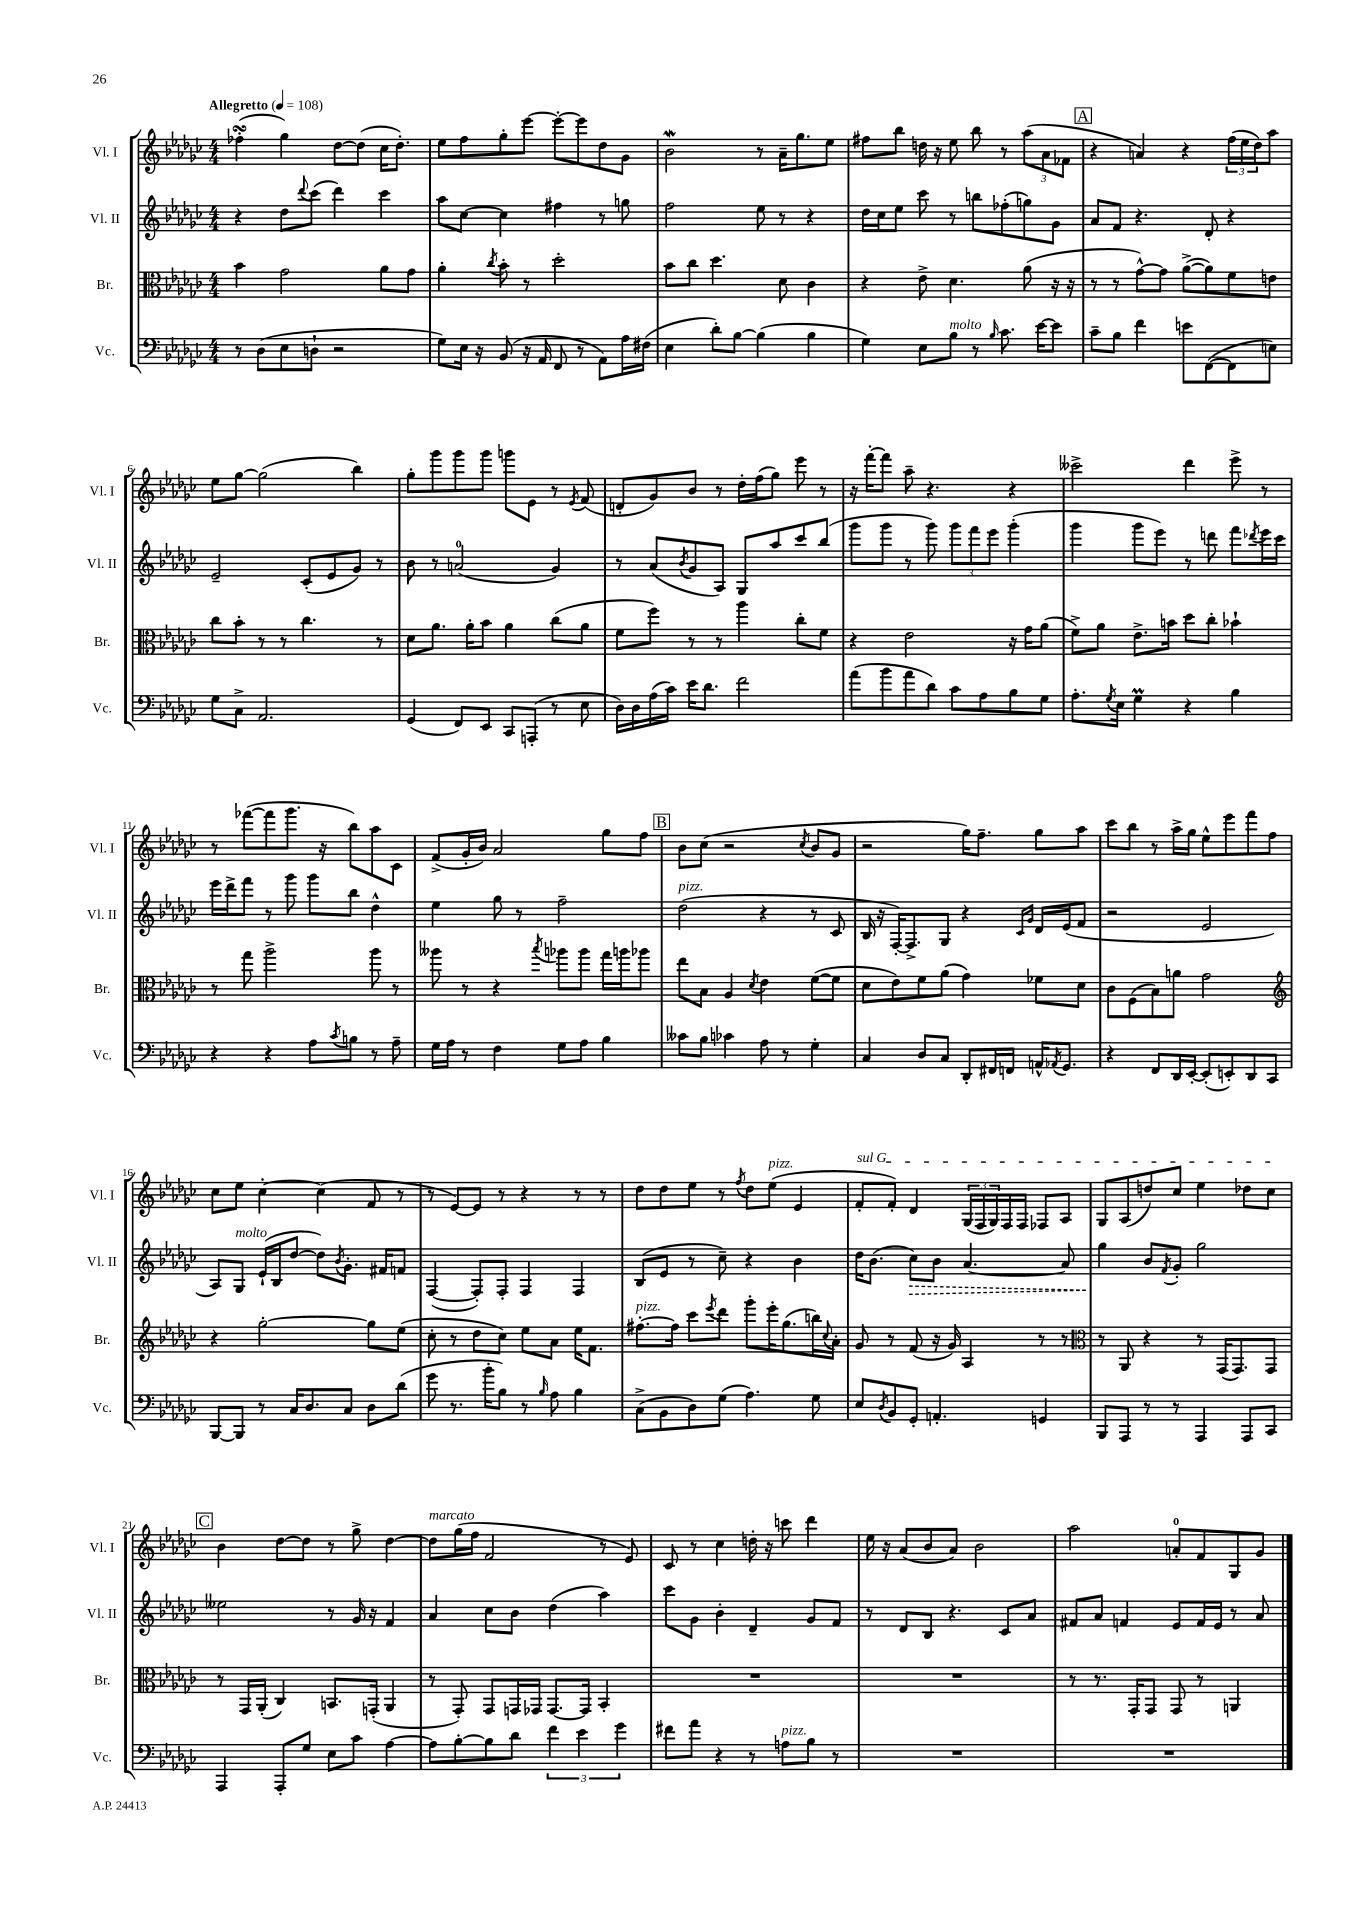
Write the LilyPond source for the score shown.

<<
\new StaffGroup <<
\new Staff = "s0" \with { instrumentName = "Vl. I" shortInstrumentName = "Vl. I" } {
    \clef treble \key ges \major \numericTimeSignature \time 4/4 \tempo "Allegretto" 4 = 108
    fes''4-.\turn( ges''4) des''8~ des''8( ces''16 des''8.-.) |
    ees''8 f''8 ges''8-. ees'''8~ ees'''8~-. ees'''8 des''8 ges'8 |
    bes'2\mordent r8 aes'16-- ges''8. ees''8 |
    fis''8 bes''8 d''16 r16 ees''8 bes''8 r8 \tuplet 3/2 { aes''8( aes'8 fes'8 } |
    \mark \markup { \box "A" } r4 a'4) r4 \tuplet 3/2 { f''16( ees''16 des''16) } aes''8 |
    ees''8 ges''8~ ges''2( bes''4) |
    ges''8-. ges'''8 ges'''8 ges'''8 g'''8 ees'8 r8 \acciaccatura { ees'8 } f'8( |
    d'8-. ges'8) bes'8 r8 des''16-. f''16( ges''8) ees'''8 r8 |
    r16 f'''16~-. f'''8 aes''8-- r4. r4 |
    ceses'''2-> des'''4 ees'''8-> r8 |
    r8 fes'''8~( fes'''8 ges'''8. r16 bes''8) aes''8 ces'8 |
    f'8->( ges'16-. bes'16) aes'2 ges''8 f''8 |
    \mark \markup { \box "B" } bes'8 ces''8( r2 \acciaccatura { ces''8 } bes'8 ges'8 |
    r2 ges''16) f''8.-- ges''8 aes''8 |
    ces'''8 bes''8 r8 aes''16-> ges''16 ees''8-^ ees'''8 f'''8 f''8 |
    ces''8 ees''8 ces''4~-. ces''4( f'8 r8 |
    r8 ees'8~) ees'8 r8 r4 r8 r8 |
    des''8 des''8 ees''8 r8 \acciaccatura { f''8 } des''8 ees''8^\markup { \italic "pizz." }( ees'4 |
    \once \override TextSpanner.bound-details.left.text = \markup { \italic "sul G" } f'8-.\startTextSpan f'8-.) des'4 \tuplet 3/2 { ges16( f16 ges16) } f16 f16 fes8 aes8 |
    ges8 aes8( d''8) ces''8 ees''4 des''8 ces''8\stopTextSpan |
    \mark \markup { \box "C" } bes'4 des''8~ des''8 r8 ges''8-> des''4~ |
    des''8^\markup { \italic "marcato" } ges''16( f''16 f'2 r8 ees'8) |
    ces'8 r8 ces''4 d''16-. r16 c'''8 des'''4 |
    ees''16 r16 aes'8( bes'8 aes'8) bes'2 |
    aes''2 a'8-0-. f'8 ges8 ges'8 \bar "|." |
}
\new Staff = "s1" \with { instrumentName = "Vl. II" shortInstrumentName = "Vl. II" } {
    \clef treble \key ges \major \numericTimeSignature \time 4/4
    r4 des''8 \appoggiatura { des'''8 } ces'''8( des'''4) ces'''4 |
    aes''8 ces''8~ ces''4 fis''4 r8 g''8 |
    f''2 ees''8 r8 r4 |
    des''16 ces''16 ees''8 ces'''8 r8 b''8 fes''8-.( g''8) ges'8 |
    \mark \markup { \box "A" } aes'8 f'8 r4. des'8-. r4 |
    ees'2-- ces'8-.( ees'8 ges'8) r8 |
    bes'8 r8 a'2-0( ges'4) |
    r8 aes'8( \acciaccatura { bes'8 } ges'8 aes8) ges8 aes''8 ces'''8 bes''8( |
    ges'''8 ges'''8 r8 ges'''8) \tuplet 3/2 { ges'''8 f'''8 ees'''8 } ges'''4-.( |
    ges'''4 ges'''8 ees'''8) r8 d'''8 f'''8 \acciaccatura { des'''8 } ees'''16 ces'''16 |
    ees'''16 des'''16-> f'''8 r8 ges'''8 ges'''8 bes''8 des''4-^ |
    ees''4 ges''8 r8 f''2-- |
    \mark \markup { \box "B" } des''2^\markup { \italic "pizz." }( r4 r8 ces'8 |
    bes16 r16 f16~-.) f8.-> ges8 r4 \grace { ces'16 ges'16 } des'16 ees'16( f'8 |
    r2 ees'2 |
    aes8) ges8^\markup { \italic "molto" } ees'16-!( bes16 des''8~ des''8) \acciaccatura { bes'8 } ges'8.-. fis'16 f'8 |
    f4~( f8-.) f8-. f4 f4 |
    bes8( ees'8 r8 ces''8--) r4 bes'4 |
    des''16 bes'8.( \once \override Hairpin.style = #'dashed-line ces''8\>) bes'8 aes'4.~ aes'8 |
    ges''4\! bes'8 \acciaccatura { f'8 } ges'8-. ges''2 |
    \mark \markup { \box "C" } eeses''2 r8 ges'16 r16 f'4 |
    aes'4 ces''8 bes'8 des''4( aes''4) |
    ces'''8 ges'8 bes'4-. des'4-- ges'8 f'8 |
    r8 des'8 bes8 r4. ces'8 aes'8 |
    fis'8 aes'8 f'4 ees'8 f'16 ees'16 r8 aes'8 \bar "|." |
}
\new Staff = "s2" \with { instrumentName = "Br." shortInstrumentName = "Br." } {
    \clef alto \key ges \major \numericTimeSignature \time 4/4
    bes'4 ges'2 aes'8 ges'8 |
    aes'4-. \acciaccatura { ces''8 } bes'8-. r8 des''2-. |
    bes'8 ces''8 des''4. des'8 ces'4 |
    r4 ees'8-> des'4. aes'8( r16 r16 |
    \mark \markup { \box "A" } r8 r8 ges'8~-^) ges'8 aes'8~->( aes'8) f'8 e'8 |
    ces''8 bes'8-. r8 r8 ces''4. r8 |
    des'8 aes'8. aes'16-. bes'8 aes'4 ces''8( aes'8 |
    f'8 f''8) r8 r8 aes''4 ces''8-. f'8 |
    r4 ees'2 r16 ges'16 aes'8( |
    f'8->) aes'8 ees'8.-> b'16 des''8 ces''8-. bes'4-! |
    r8 ges''8 aes''2-> aes''8 r8 |
    aeses''8 r8 r4 \acciaccatura { bes''8 } aes''8 aes''8 ges''16 a''16 aes''8 |
    \mark \markup { \box "B" } ees''8 bes8 aes4 \acciaccatura { des'8 } ees'4 f'8~( f'8 |
    des'8 ees'8) f'8 aes'8( ges'4) fes'8 des'8 |
    ces'8 f8( bes8) a'8 ges'2 |
    \clef treble r4 ges''2~-. ges''8 ees''8( |
    ces''8-. r8 des''8 ces''8) ees''8 aes'8 ees''16 f'8. |
    fis''8.~-.^\markup { \italic "pizz." } fis''16 ces'''8 \acciaccatura { ees'''8 } des'''8 ges'''8-. ees'''16-. ges''8.( b''16) \appoggiatura { ces''8 } aes'16-. |
    ges'8 r8 f'8( r16 ges'16) aes4 r8 r8 |
    \clef alto r8 aes,8 r4 r8 ges,16( ges,8.) ges,8 |
    \mark \markup { \box "C" } r8 ges,16 aes,16-.( ces4) b,8. g,16-.( aes,4 |
    r8 ges,8-.) ges,8 g,16 ges,16 ges,8.~ ges,16 bes,4-. |
    R1 |
    R1 |
    r8 r8. ges,16-. ges,8 ges,8 r8 a,4 \bar "|." |
}
\new Staff = "s3" \with { instrumentName = "Vc." shortInstrumentName = "Vc." } {
    \clef bass \key ges \major \numericTimeSignature \time 4/4
    r8 des8( ees8 d8-! r2 |
    ges8) ees16 r16 bes,8( r16 aes,16 f,8 r8 aes,8) aes16 fis16( |
    ees4 des'8-.) bes8~ bes4( bes4 |
    ges4) ees8 bes8^\markup { \italic "molto" } r8 \grace { bes16 } ces'8. ees'16~ ees'8 |
    \mark \markup { \box "A" } ces'8-- bes8 f'4 e'8 f,8~( f,8 e8) |
    ges8 ces8-> aes,2. |
    ges,4( f,8) ees,8 ces,8 a,,8-.( r8 ees8 |
    des16) des16 aes16( ces'16) ees'16 des'8. f'2 |
    aes'8( bes'8 aes'8 des'8) ces'8 aes8 bes8 ges8 |
    aes8.-. \acciaccatura { ges8 } ees16 ges4\prall r4 bes4 |
    r4 r4 aes8 \acciaccatura { ces'8 } b8 r8 aes8-- |
    ges16 aes16 r8 f4 ges8 aes8 bes4 |
    \mark \markup { \box "B" } ceses'8 bes8 ces'4 aes8 r8 ges4-. |
    ces4 des8 ces8 des,8-. fis,16 f,16 a,16-^ \acciaccatura { aes,8 } ges,8. |
    r4 f,8 des,16 ees,16~-. ees,8-.( e,8-.) des,8 ces,8 |
    bes,,8~ bes,,8 r8 ces16 des8. ces8 des8 des'8( |
    ges'8 r8. bes'16-. bes8) r8 \grace { bes16 } aes8 bes4 |
    ces8->( bes,8 des8) ges8( aes4.) ges8 |
    ees8 \acciaccatura { des8 } bes,8 ges,8-. a,4.-. g,4 |
    bes,,8 aes,,8 r8 r8 aes,,4 aes,,8 ces,8 |
    \mark \markup { \box "C" } aes,,4 aes,,8-. ges8 ees8 ces'8 aes4~ |
    aes8 bes8~-. bes8 des'8 \tuplet 3/2 { f'4 ees'4 ges'4 } |
    fis'8 aes'8 r4 r8 a8^\markup { \italic "pizz." } bes8 r8 |
    R1 |
    R1 \bar "|." |
}
>>
>>
